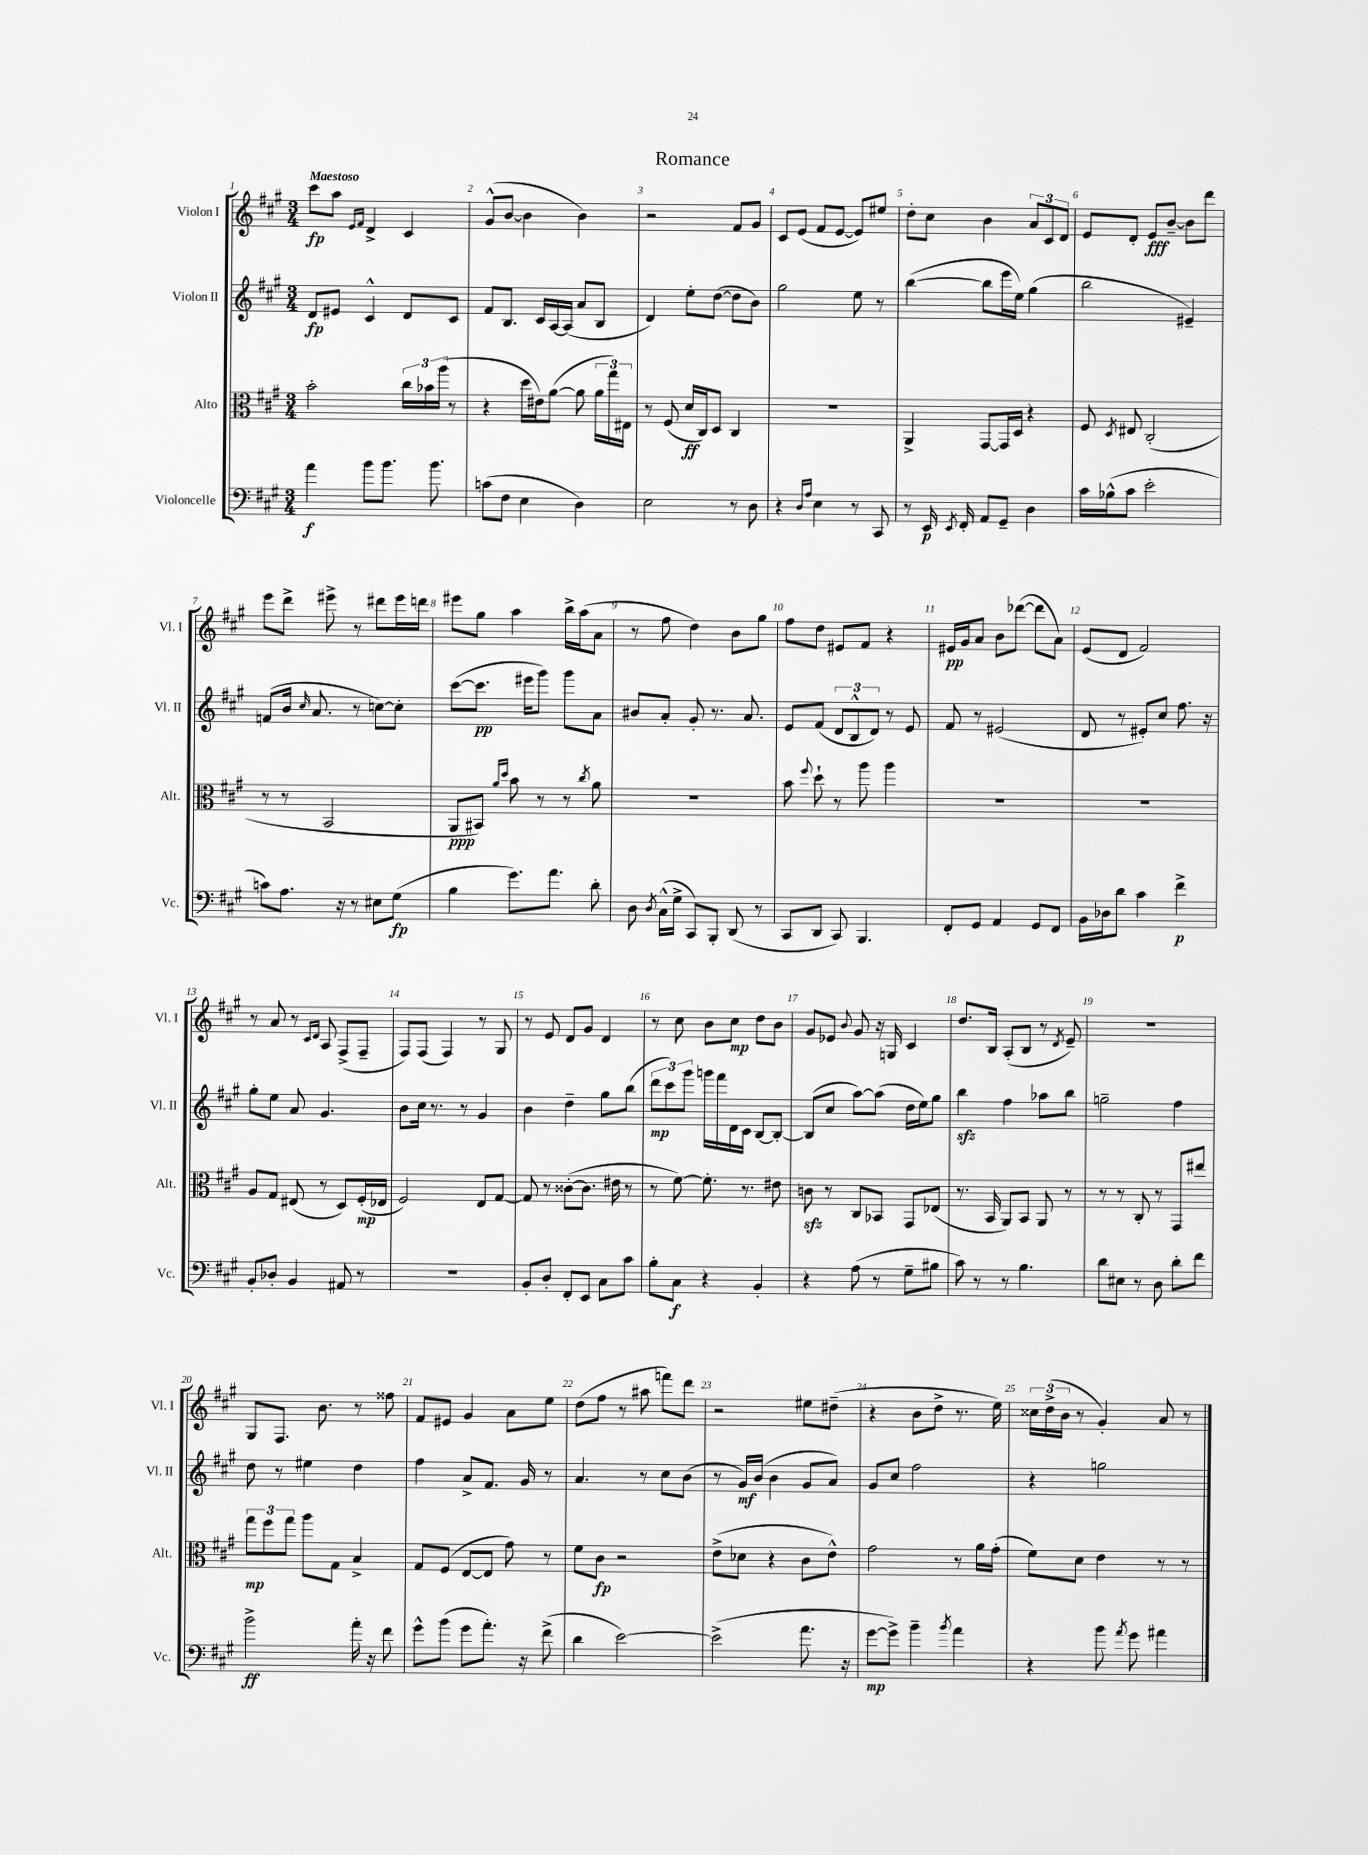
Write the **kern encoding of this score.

**kern	**dynam	**kern	**dynam	**kern	**dynam	**kern	**dynam
*part4	*part4	*part3	*part3	*part2	*part2	*part1	*part1
*staff4	*staff4	*staff3	*staff3	*staff2	*staff2	*staff1	*staff1
*I"Violoncelle	*	*I"Alto	*	*I"Violon II	*	*I"Violon I	*
*I'Vc.	*	*I'Alt.	*	*I'Vl. II	*	*I'Vl. I	*
*clefF4	*	*clefC3	*	*clefG2	*	*clefG2	*
*k[f#c#g#]	*	*k[f#c#g#]	*	*k[f#c#g#]	*	*k[f#c#g#]	*
*M3/4	*	*M3/4	*	*M3/4	*	*M3/4	*
=1	=1	=1	=1	=1	=1	=1	=1
!	!	!	!	!	!	!LO:TX:a:B:t=Maestoso	!
4a\	f	2b'\	.	8d/L	fp	8ccc#\L	fp
.	.	.	.	8e#X/J	.	8aa\J	.
.	.	.	.	.	.	16qqe/LL	.
.	.	.	.	.	.	16qqf#/JJ	.
8b\L	.	.	.	4c#^^/	.	4d^/	.
8.b\J	.	.	.	.	.	.	.
.	.	24cc#\LL	.	8d/L	.	4c#/	.
.	.	24b-X\	.	.	.	.	.
8.b\	.	.	.	.	.	.	.
.	.	(24aa\JJ	.	.	.	.	.
.	.	8r	.	8c#/J	.	.	.
=2	=2	=2	=2	=2	=2	=2	=2
(8cn\L	.	4r	.	8f#/L	.	(8g#^^/L	.
8F#\J	.	.	.	8.B/J	.	[8b/J	.
4E\	.	16dd\LL	.	.	.	4b\]	.
.	.	16e#X\J)	.	16c#/LL	.	.	.
.	.	([8a\J	.	[16A/	.	.	.
.	.	.	.	(16A/JJ]	.	.	.
4D\)	.	8a\]	.	8a/L	.	4b\)	.
.	.	24a\LL	.	8B/J	.	.	.
.	.	24gg#\)	.	.	.	.	.
.	.	24E#X\JJ	.	.	.	.	.
=3	=3	=3	=3	=3	=3	=3	=3
2E\	.	8r	.	4d/)	.	2r	.
.	.	(8F#/	.	.	.	.	.
.	.	16d/LL	ff	8ee'\L	.	.	.
.	.	16C#/J)	.	.	.	.	.
.	.	8D/J	.	([8dd\J	.	.	.
8r	.	4C#/	.	8dd\L]	.	8f#/L	.
8D\	.	.	.	8b\J)	.	8g#/J	.
=4	=4	=4	=4	=4	=4	=4	=4
4r	.	2.r	.	2gg#\	.	8c#/L	.
.	.	.	.	.	.	(8e/J	.
16qqD/LL	.	.	.	.	.	.	.
16qqA/JJ	.	.	.	.	.	.	.
4E\	.	.	.	.	.	8f#/L	.
.	.	.	.	.	.	[8e/J	.
8r	.	.	.	8ee\	.	8e/L])	.
8CC#/	.	.	.	8r	.	8ee#X/J	.
=5	=5	=5	=5	=5	=5	=5	=5
8r	.	4AA^/	.	([4bb\	.	8dd'\L	.
16EE/	p	.	.	.	.	8cc#\J	.
8qEE/	.	.	.	.	.	.	.
16FF#'/	.	.	.	.	.	.	.
8AA/L	.	[8GG#/L	.	8bb\L]	.	4b\	.
8GG#~/J	.	16GG#/L]	.	16eee\L	.	.	.
.	.	16D/JJ	.	16ee\JJ)	.	.	.
4D\	.	4r	.	(4gg#\	.	12a/L	.
.	.	.	.	.	.	12c#/	.
.	.	.	.	.	.	12d/J	.
=6	=6	=6	=6	=6	=6	=6	=6
16c#\LL	.	8F#/	.	2bb\	.	8e/L	.
(16B-X^^\J	.	.	.	.	.	.	.
.	.	8qD/	.	.	.	.	.
8c#\J	.	8E#X/	.	.	.	8d'/J	.
2e'\	.	(2C#'/	.	.	.	8e/L	fff
.	.	.	.	.	.	[8b~/J	.
.	.	.	.	4e#X~/)	.	8b\L]	.
.	.	.	.	.	.	8ddd\J	.
!!LO:LB:g=z
=7	=7	=7	=7	=7	=7	=7	=7
8cn\L)	.	8r	.	(8fn/L	.	8eee\L	.
8.A\J	.	8r	.	16b/Jk	.	8ddd^\J	.
.	.	.	.	16qqcc#/	.	.	.
.	.	.	.	8.a/	.	.	.
.	.	2BB/	.	.	.	8eee#X^\	.
16r	.	.	.	.	.	.	.
8r	.	.	.	8r	.	8r	.
8E#X\L	.	.	.	[8ccn\L)	.	8ddd#X\L	.
(8G#\J	fp	.	.	8cc'\J]	.	16eee#\L	.
.	.	.	.	.	.	16dddn\JJ	.
=8	=8	=8	=8	=8	=8	=8	=8
4B\	.	8AA/L	ppp	([8ccc#\L	.	8eee#X\L	.
.	.	8BB#X/J)	.	8.ccc#\J]	pp	8gg#\J	.
.	.	16qqa/LL	.	.	.	.	.
.	.	16qqdd/JJ	.	.	.	.	.
8.g#\L)	.	8b\	.	.	.	4aa\	.
.	.	.	.	16eee#X\KL	.	.	.
.	.	8r	.	8ggg#\J)	.	.	.
8.a\J	.	.	.	.	.	.	.
.	.	8r	.	8ggg#\L	.	16bb^\LL	.
.	.	.	.	.	.	(16aa\J	.
.	.	8qcc#/	.	.	.	.	.
8d'\	.	8a\	.	8a\J	.	8a\J	.
=9	=9	=9	=9	=9	=9	=9	=9
8D\	.	2.r	.	8b#X/L	.	8r	.
8qD/	.	.	.	.	.	.	.
(16C#^^\LL	.	.	.	8a'/J	.	8ff#\	.
16G#^\JJ	.	.	.	.	.	.	.
8CC#/L)	.	.	.	8g#'/	.	4dd\)	.
8BBB'/J	.	.	.	8.r	.	.	.
(8DD/	.	.	.	.	.	8b\L	.
.	.	.	.	8.a/	.	.	.
8r	.	.	.	.	.	8gg#\J	.
=10	=10	=10	=10	=10	=10	=10	=10
8CC#/L	.	8b\	.	8e/L	.	8ff#\L	.
.	.	8qqff#/	.	.	.	.	.
8DD/J	.	8dd`\	.	(8f#/J	.	8dd\J	.
8CC#/)	.	8r	.	12d/L	.	8e#X/L	.
.	.	.	.	12B^^/	.	.	.
4.BBB/	.	8aa\	.	.	.	8f#/J	.
.	.	.	.	12d/J)	.	.	.
.	.	4aa\	.	8r	.	4r	.
.	.	.	.	8e/	.	.	.
=11	=11	=11	=11	=11	=11	=11	=11
8FF#'/L	.	2.r	.	8f#/	.	16e#X/LL	pp
.	.	.	.	.	.	16g#/J	.
8GG#/J	.	.	.	8r	.	8a/J	.
4AA/	.	.	.	(2e#X/	.	8b\L	.
.	.	.	.	.	.	([8ddd-X\J	.
8GG#/L	.	.	.	.	.	8ddd-\L]	.
8FF#/J	.	.	.	.	.	8a\J)	.
=12	=12	=12	=12	=12	=12	=12	=12
16BB\LL	.	2.r	.	8d/	.	(8e/L	.
16D-X\J	.	.	.	.	.	.	.
8d\J	.	.	.	8r	.	8d/J	.
4c#\	.	.	.	8e#X'/L)	.	2f#/)	.
.	.	.	.	8cc#/J	.	.	.
4f#^\	p	.	.	8.ff#\	.	.	.
.	.	.	.	16r	.	.	.
!!LO:LB:g=z
=13	=13	=13	=13	=13	=13	=13	=13
8BB'/L	.	8A/L	.	8gg#'\L	.	8r	.
8D-X'/J	.	8G#/J	.	8ee\J	.	8a/	.
4BB/	.	(8E#X/	.	8a/	.	8r	.
.	.	.	.	.	.	16qqc#/LL	.
.	.	.	.	.	.	16qqd/JJ	.
.	.	8r	.	4.g#/	.	8A/	.
8AA#X/	.	8D/L)	.	.	.	(8F#^/L	.
8r	.	(16F#'/L	mp	.	.	8F#~/J	.
.	.	16E-X/JJ	.	.	.	.	.
=14	=14	=14	=14	=14	=14	=14	=14
2.r	.	2F#/)	.	8b\L	.	8F#/L)	.
.	.	.	.	16cc#\Jk	.	(8F#/J	.
.	.	.	.	8.r	.	.	.
.	.	.	.	.	.	4F#/)	.
.	.	.	.	8r	.	.	.
.	.	8E/L	.	4g#/	.	8r	.
.	.	[8G#/J	.	.	.	8G#/	.
=15	=15	=15	=15	=15	=15	=15	=15
8BB'/L	.	8G#/]	.	4b\	.	8r	.
8D'/J	.	8r	.	.	.	8e/	.
8FF#'/L	.	([8c##X'\L	.	4dd~\	.	8d/L	.
8EE/J	.	8.c##\J]	.	.	.	8g#/J	.
8C#\L	.	.	.	8gg#\L	.	4d/	.
.	.	16e#X\	.	.	.	.	.
8c#\J	.	8r	.	(8bb\J	.	.	.
=16	=16	=16	=16	=16	=16	=16	=16
8B'\L	.	8r	.	12ddd\L	mp	8r	.
.	.	.	.	12ccc#\)	.	.	.
8C#\J	f	[8f#\)	.	.	.	8cc#\	.
.	.	.	.	12ggg#\J	.	.	.
4r	.	8.f#'\]	.	16gggn\LL	.	8b\L	.
.	.	.	.	16fff#\	.	.	.
.	.	.	.	16d\	.	8cc#\J	mp
.	.	8.r	.	16c#\JJ	.	.	.
4BB'/	.	.	.	[8B/L	.	8dd\L	.
.	.	8e#X\	.	8B'/J_	.	8b\J	.
=17	=17	=17	=17	=17	=17	=17	=17
4r	.	8cnzz\	.	(8B/L]	.	8g#/L	.
.	.	8r	.	8cc#/J	.	8e-X/J	.
.	.	.	.	.	.	8qqb/	.
(8A\	.	8C#/L	.	[8aa\L)	.	8g#/	.
8r	.	8BB-X/J	.	(8aa\J]	.	16r	.
.	.	.	.	.	.	16Gn/	.
8G#~\L	.	8GG#/L	.	16dd\LL	.	4c#/	.
.	.	.	.	16ee\J)	.	.	.
8B#X\J	.	(8E-X/J	.	8gg#\J	.	.	.
=18	=18	=18	=18	=18	=18	=18	=18
8c#\)	.	8.r	.	4bbzz\	.	8.dd/L	.
8r	.	.	.	.	.	.	.
.	.	16BB/	.	.	.	16B/Jk	.
8r	.	8AA/L)	.	4ff#\	.	(8A'/L	.
4.B\	.	8BB/J	.	.	.	8B/J	.
.	.	8AA/	.	8aa-X\L	.	8r	.
.	.	.	.	.	.	8qd/	.
.	.	8r	.	8bb\J	.	8e~/)	.
=19	=19	=19	=19	=19	=19	=19	=19
8d\L	.	8r	.	2ggn~\	.	2.r	.
8E#X\J	.	8r	.	.	.	.	.
8r	.	8C#'/	.	.	.	.	.
8D\	.	8r	.	.	.	.	.
8d'\L	.	8GG#/L	.	4ff#\	.	.	.
8f#\J	.	8ee#X/J	.	.	.	.	.
!!LO:LB:g=z
=20	=20	=20	=20	=20	=20	=20	=20
2b^\	ff	12gg#\L	mp	8dd\	.	8G#/L	.
.	.	12ff#\	.	.	.	.	.
.	.	.	.	8r	.	8.F#/J	.
.	.	12gg#\J	.	.	.	.	.
.	.	8aa\L	.	4ee#X\	.	.	.
.	.	.	.	.	.	8.b\	.
.	.	8G#\J	.	.	.	.	.
16a'\	.	4B^/	.	4dd\	.	8r	.
16r	.	.	.	.	.	.	.
8f#\	.	.	.	.	.	8ff##X\	.
=21	=21	=21	=21	=21	=21	=21	=21
8g#^^\L	.	8G#/L	.	4ff#\	.	8f#/L	.
(8b\J	.	(8F#/J	.	.	.	8e#X/J	.
8g#\L	.	[8E/L	.	8a^/L	.	4g#/	.
8.a'\J)	.	8E/J]	.	8.f#/J	.	.	.
.	.	8g#\)	.	.	.	8a\L	.
16r	.	.	.	16g#/	.	.	.
(8f#^\	.	8r	.	8r	.	8ee\J	.
=22	=22	=22	=22	=22	=22	=22	=22
4d\	.	8f#\L	.	4.a/	.	(8dd\L	.
.	.	8c#\J	fp	.	.	8ff#\J	.
[2e\)	.	2r	.	.	.	8r	.
.	.	.	.	8r	.	8aa#X\	.
.	.	.	.	8cc#\L	.	8fffn\L)	.
.	.	.	.	(8b\J	.	8ddd\J	.
=23	=23	=23	=23	=23	=23	=23	=23
(2e^\]	.	(8e^\L	.	8r	.	2r	.
.	.	8d-X\J	.	16g#/LL)	mf	.	.
.	.	.	.	(16b/JJ	.	.	.
.	.	4r	.	4b\	.	.	.
8.a\	.	8c#\L	.	8g#/L	.	8ee#X\L	.
.	.	8e^^\J)	.	8a/J)	.	(8dd#X~\J	.
16r	.	.	.	.	.	.	.
=24	=24	=24	=24	=24	=24	=24	=24
[8g#\L	mp	2g#\	.	8g#/L	.	4r	.
8g#^\J])	.	.	.	8cc#/J	.	.	.
4b~\	.	.	.	2ff#\	.	8b\L	.
.	.	.	.	.	.	8dd^\J	.
8qb/	.	.	.	.	.	.	.
4a\	.	8r	.	.	.	8.r	.
.	.	16a\LL	.	.	.	.	.
.	.	(16g#'\JJ	.	.	.	16ee\)	.
=25	=25	=25	=25	=25	=25	=25	=25
4r	.	8f#\L)	.	4r	.	24cc##X\LL	.
.	.	.	.	.	.	(24dd^\	.
.	.	.	.	.	.	24b\JJ	.
.	.	8d\J	.	.	.	8r	.
8b\	.	4e\	.	2ggn\	.	4g#'/)	.
8qa/	.	.	.	.	.	.	.
8g#\	.	.	.	.	.	.	.
4a#X\	.	8r	.	.	.	8a/	.
.	.	8r	.	.	.	8r	.
==	==	==	==	==	==	==	==
*-	*-	*-	*-	*-	*-	*-	*-
